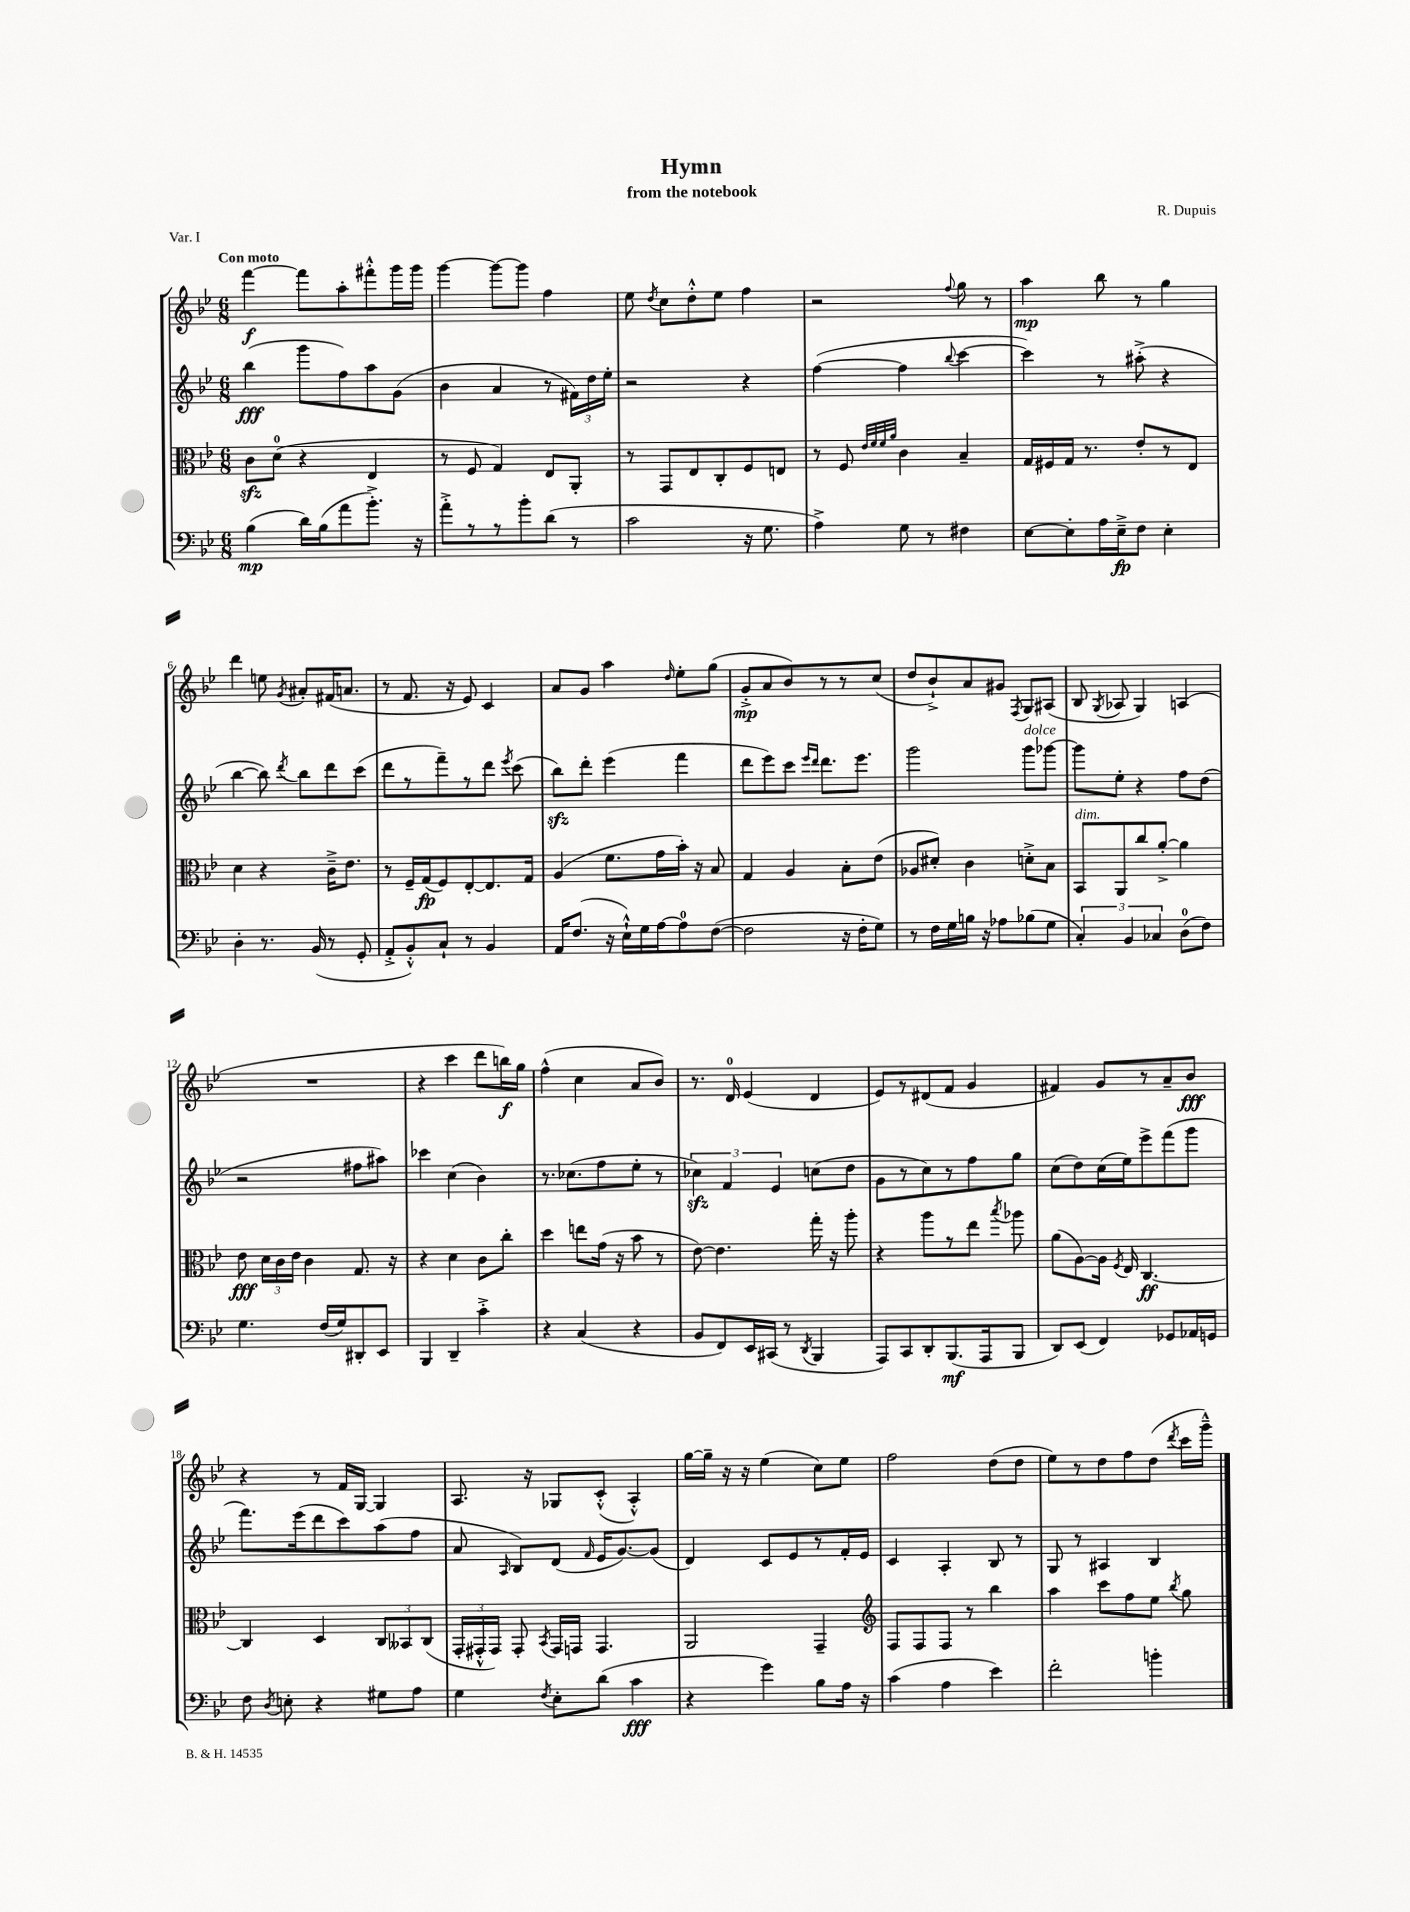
\header { title = "Hymn" composer = "R. Dupuis" subtitle = "from the notebook" piece = "Var. I" }
<<
\new StaffGroup <<
\new Staff = "s0" {
    \clef treble \key bes \major \numericTimeSignature \time 6/8 \tempo "Con moto"
    \autoBeamOff f'''4~\f f'''8[ a''8-. fis'''8-.-^ g'''16 g'''16] |
    g'''4~ g'''8[~ g'''8] f''4 |
    ees''8 \acciaccatura { d''8 } c''8[ d''8-.-^ ees''8] f''4 |
    r2 \appoggiatura { f''8 } g''8 r8 |
    a''4\mp bes''8 r8 g''4 |
    d'''4 e''8 \acciaccatura { g'8 } ais'8[-. fis'16( a'8.] |
    r8 f'8. r16 ees'8) c'4 |
    a'8[ g'8] a''4 \grace { d''16 } ees''8[-. g''8]( |
    g'8[-.->\mp a'8 bes'8) r8 r8 c''8]( |
    d''8[ bes'8-!->) a'8 gis'8] \acciaccatura { f8 } g8[ ais8]( |
    bes8 \acciaccatura { g8 } aes8 g4) a4( |
    R2. |
    r4 c'''4 d'''8[ b''16\f) g''16] |
    f''4-^( c''4 a'8[ bes'8]) |
    r8. d'16-0 ees'4( d'4 |
    ees'8[) r8 dis'8( f'8] g'4 |
    fis'4) g'8[ r8 a'8-- bes'8]\fff |
    r4 r8 f'16[ g16]~ g4 |
    a8. r16 ges8[ c'8]-.-^( a4-.-^) |
    g''16[~ g''16]-- r16 r16 ees''4( c''8[) ees''8] |
    f''2 d''8[( d''8] |
    ees''8[) r8 d''8 f''8 d''8]( \acciaccatura { d'''8 } c'''16[ g'''16]---^) \bar "|." |
}
\new Staff = "s1" {
    \clef treble \key bes \major \numericTimeSignature \time 6/8
    \autoBeamOff bes''4\fff( g'''8[ f''8) a''8 g'8]( |
    bes'4 a'4 r8 \tuplet 3/2 { fis'16[) d''16 ees''16]-. } |
    r2 r4 |
    f''4~( f''4 \appoggiatura { bes''8 } c'''4~ |
    c'''4) r8 ais''8-.->( r4 |
    bes''4~ bes''8) \acciaccatura { d'''8 } bes''8[ d'''8 c'''8]( |
    d'''8[ r8 f'''8--) r8 d'''8] \acciaccatura { ees'''8 } c'''8( |
    bes''8[\sfz) d'''8]-. ees'''4( f'''4 |
    d'''8[ ees'''8) c'''8] \grace { ees'''16[ d'''16] } d'''8.[ ees'''8.] |
    g'''2 g'''8[^\markup { \italic "dolce" } ges'''8]~ |
    ges'''8[ ees''8]-. r4 f''8[ d''8]( |
    r2 fis''8[ ais''8]) |
    ces'''4 c''4( bes'4) |
    r8. ces''8.[( f''8 ees''8]-. r8 |
    \tuplet 3/2 { ces''4\sfz) f'4 ees'4 } c''8[( d''8] |
    g'8[ r8 c''8) r8 f''8 g''8] |
    c''8[( d''8) c''16( ees''16) ees'''8-> f'''8( g'''8] |
    f'''8.[) ees'''16( d'''8 c'''8) a''8( f''8] |
    a'8 \grace { a16 } bes8[) d'8]( \grace { f'16 } ees'16[ g'8.~) g'8]( |
    d'4) c'8[ ees'8 r8 f'16-. ees'16] |
    c'4 a4-. bes8 r8 |
    g8 r8 ais4 bes4 \bar "|." |
}
\new Staff = "s2" {
    \clef alto \key bes \major \numericTimeSignature \time 6/8
    \autoBeamOff c'8[\sfz d'8]-0( r4 ees4 |
    r8 f8 g4) ees8[ a,8]-. |
    r8 g,8[ ees8 c8-. f8 e8] |
    r8 f8 \grace { ees'32[ f'32 f'32 a'32] } c'4 bes4-- |
    g16[ fis16 g16] r8. ees'8[-. r8 ees8] |
    d'4 r4 c'16[---> ees'8.] |
    r8 f16[-- g16\fp( f8) ees8~-. ees8. g16] |
    a4( f'8.[ g'16 bes'16]-.) r16 bes8 |
    g4 a4 bes8[-. ees'8]( |
    aes8[ dis'8]-.) c'4 d'8[-.-> bes8] |
    bes,8[^\markup { \italic "dim." } a,8 c''8 a'8]~-.-> a'4 |
    ees'8\fff \tuplet 3/2 { d'16[ c'16 ees'16] } c'4 g8. r16 |
    r4 d'4 c'8[ c''8]-. |
    d''4 e''8[ g'16]( r16 bes'8 r8 |
    ees'8~) ees'4. g''16-. r16 a''8-. |
    r4 a''8[ r8 ees''8] \acciaccatura { bes''8 } aes''8 |
    a'8[( a8~) a16] \acciaccatura { f8 } ees16 c4.~\ff |
    c4 d4 \tuplet 3/2 { c8[ beses,8 c8]( } |
    \tuplet 3/2 { g,16[-. gis,16-.-^ gis,16]) } gis,8-. \acciaccatura { bes,8 } gis,16[ g,16] g,4. |
    a,2 g,4-- |
    \clef treble f8[ f8 f8] r8 bes''4 |
    a''4 c'''8[ f''8 ees''8] \acciaccatura { bes''8 } g''8 \bar "|." |
}
\new Staff = "s3" {
    \clef bass \key bes \major \numericTimeSignature \time 6/8
    \autoBeamOff bes4\mp( d'16[) bes16( a'8 bes'8.]-.->) r16 |
    a'8[-.-> r8 r8 bes'8-. d'8]( r8 |
    c'2 r16 g8. |
    a4->) g8 r8 fis4 |
    ees8[~ ees8-. a16 ees16--->\fp f8] ees4-. |
    d4-. r8. bes,16( r8 g,8-. |
    a,8[-.-> bes,8-.-^) c8]-! r8 bes,4 |
    a,16[ f8.]( r16 ees16[-!-^) g16 a16~ a8-0 f8]~( |
    f2 r16 f16[-. g8]) |
    r8 f16[ g16 b16] r16 aes8[ bes8( g8] |
    \tuplet 3/2 { c4-.) bes,4 ces4 } d8[-0( f8]) |
    g4. f16[( g16) dis,8-. ees,8] |
    bes,,4 d,4-- c'4-.-> |
    r4 c4( r4 |
    bes,8[ f,8) ees,16 cis,16]( r8 \acciaccatura { d,8 } bes,,4 |
    a,,8[) c,8 d,8-. bes,,8.\mf( a,,16 bes,,8] |
    d,8[) ees,8]( f,4) ges,8[ aes,16 g,16] |
    f8 \acciaccatura { d8 } e8-. r4 gis8[ a8] |
    g4 \acciaccatura { f8 } ees8[-. d'8]( c'4\fff |
    r4 g'4) bes8[ a16] r16 |
    c'4( a4 ees'4) |
    f'2-. b'4-. \bar "|." |
}
>>
>>
